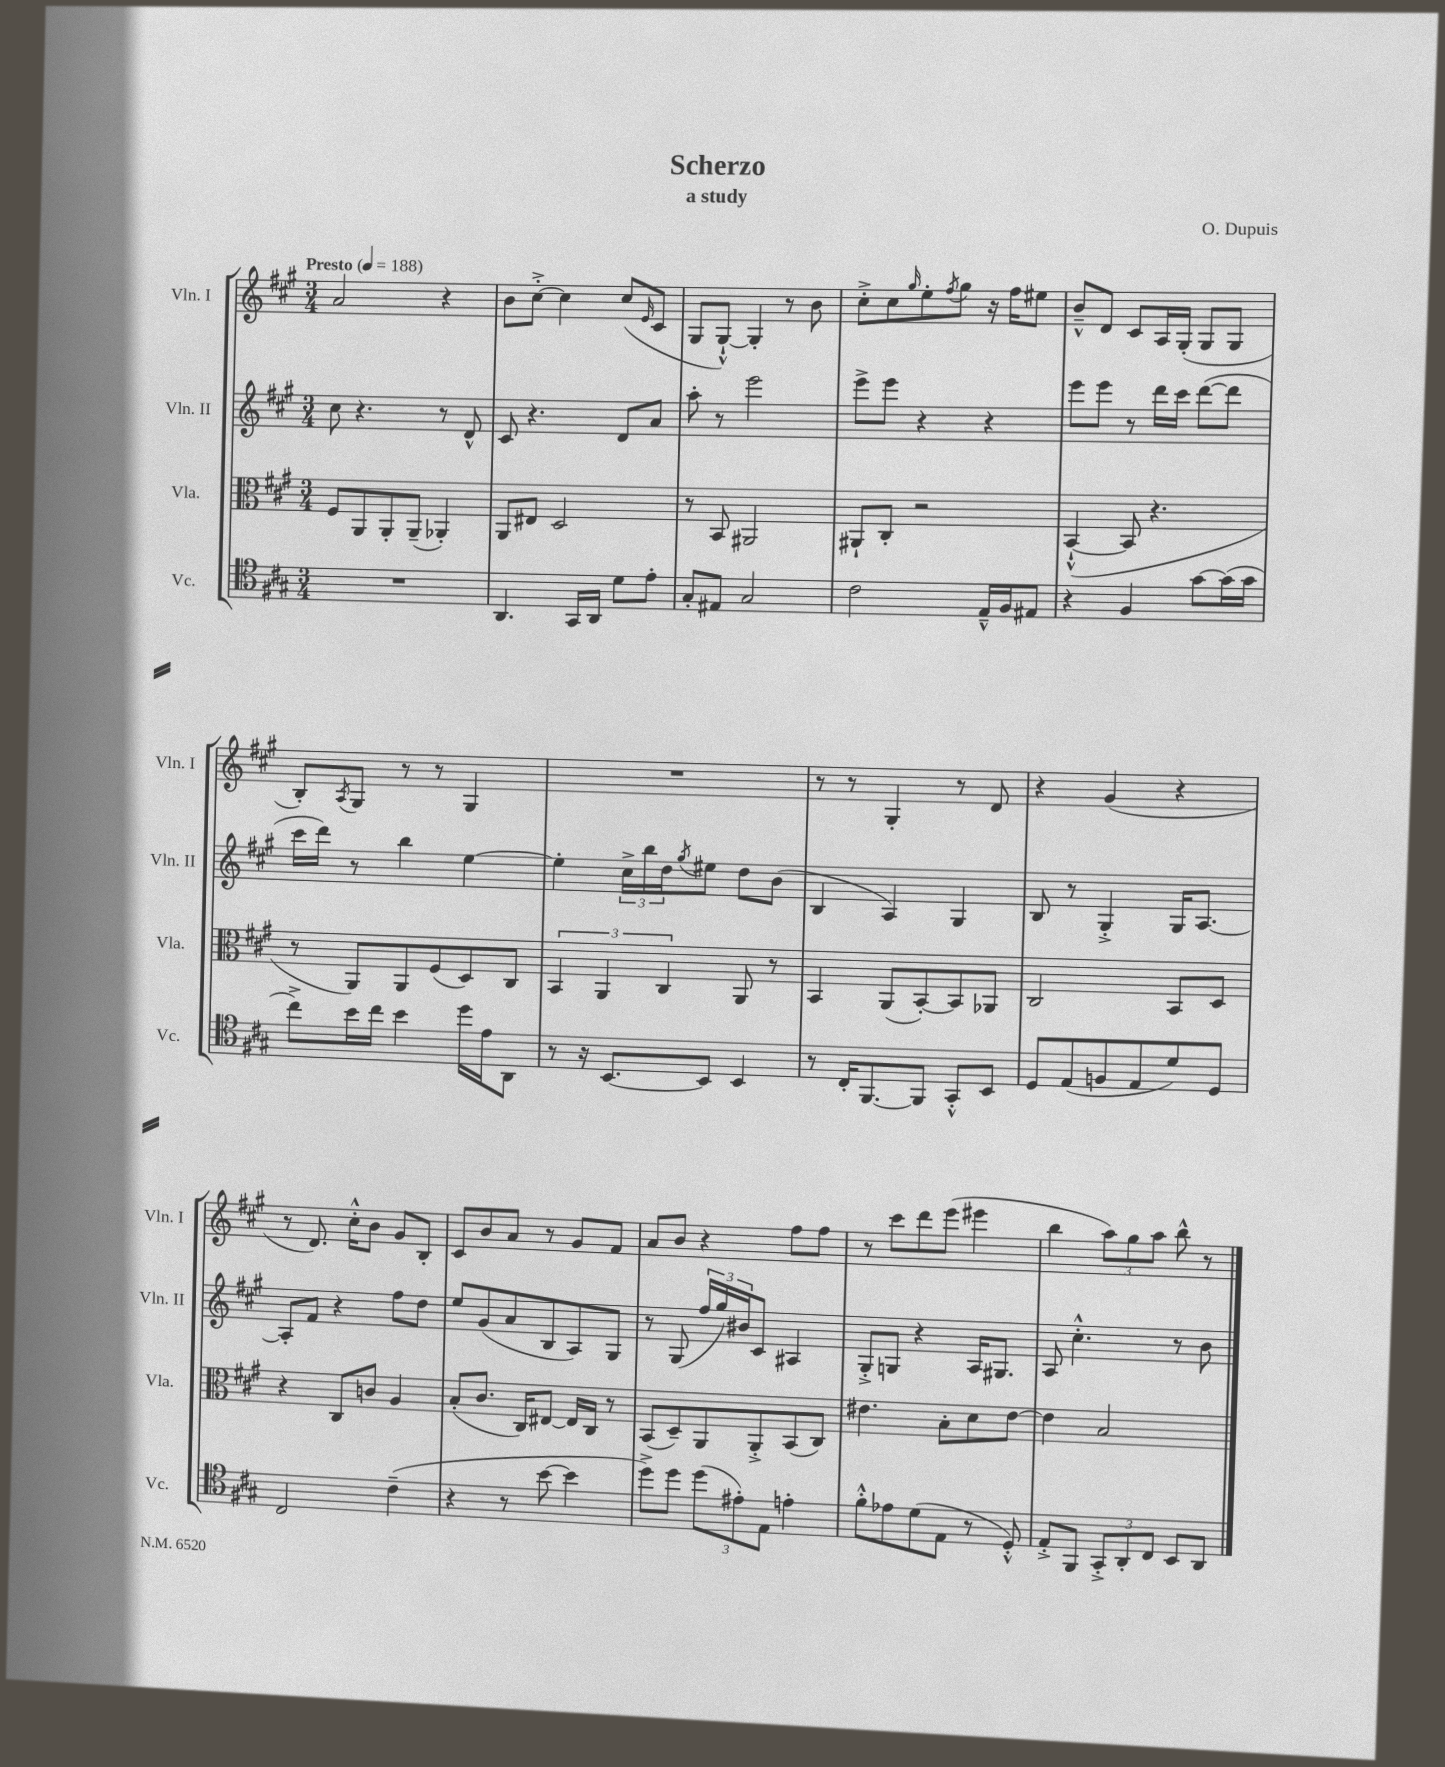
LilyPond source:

\header { title = "Scherzo" composer = "O. Dupuis" subtitle = "a study" }
<<
\new StaffGroup <<
\new Staff = "s0" \with { instrumentName = "Vln. I" shortInstrumentName = "Vln. I" } {
    \clef treble \key a \major \numericTimeSignature \time 3/4 \tempo "Presto" 4 = 188
    a'2 r4 |
    b'8 cis''8~-.-> cis''4 cis''8( \grace { e'16 } cis'8 |
    gis8 gis8~-!-^) gis4-. r8 b'8 |
    cis''8-.-> cis''8 \grace { gis''16 } e''8-. \acciaccatura { fis''8 } gis''8 r16 fis''16 eis''8 |
    b'8---^ d'8 cis'8 a16 gis16-.( gis8 gis8 |
    b8-.) \acciaccatura { a8 } gis8 r8 r8 gis4 |
    R2. |
    r8 r8 gis4-. r8 d'8 |
    r4 gis'4( r4 |
    r8 d'8.) cis''16-.-^ b'8 gis'8 b8-. |
    cis'8 b'8 a'8 r8 gis'8 fis'8 |
    a'8 b'8 r4 fis''8 fis''8 |
    r8 cis'''8 d'''8 e'''8( eis'''4 |
    b''4 \tuplet 3/2 { a''8) gis''8 a''8 } b''8-^ r8 \bar "|." |
}
\new Staff = "s1" \with { instrumentName = "Vln. II" shortInstrumentName = "Vln. II" } {
    \clef treble \key a \major \numericTimeSignature \time 3/4
    cis''8 r4. r8 d'8-^ |
    cis'8 r4. d'8 a'8 |
    a''8-. r8 e'''2 |
    e'''8-> e'''8 r4 r4 |
    e'''8 e'''8 r8 d'''16 cis'''16 d'''8~( d'''8 |
    cis'''16 d'''16) r8 b''4 e''4~ |
    e''4-. \tuplet 3/2 { cis''16-> b''16 d''16 } \acciaccatura { gis''8 } eis''8 d''8 b'8( |
    b4 a4) gis4 |
    b8 r8 gis4-.-> gis16 a8.~ |
    a8-. fis'8 r4 fis''8 d''8 |
    e''8 gis'8( a'8 b8 a8) gis8 |
    r8 gis8( \tuplet 3/2 { fis''16 gis''16) bis'16 } cis'8 ais4 |
    gis8-.-> g8 r4 a16 gis8. |
    a8 cis''4.-.-^ r8 b'8 \bar "|." |
}
\new Staff = "s2" \with { instrumentName = "Vla." shortInstrumentName = "Vla." } {
    \clef alto \key a \major \numericTimeSignature \time 3/4
    fis8 a,8 a,8-. a,8--( aes,4-.) |
    a,8 eis8 d2 |
    r8 b,8 ais,2 |
    ais,8-! cis8-. r2 |
    b,4~-!-^( b,8 r4. |
    r8 a,8) a,8 fis8( d8) cis8 |
    \tuplet 3/2 { b,4 a,4 cis4 } a,8 r8 |
    b,4 a,8( b,8~-.) b,8 aes,8 |
    cis2 b,8 d8 |
    r4 cis8 c'8 a4 |
    b8-.( cis'8. cis16) eis8~ eis16 cis16 r8 |
    b,8( d8--) a,8 a,8-.-> b,8( cis8) |
    eis'4. b8-. d'8 eis'8~ |
    eis'4 b2 \bar "|." |
}
\new Staff = "s3" \with { instrumentName = "Vc." shortInstrumentName = "Vc." } {
    \clef tenor \key a \major \numericTimeSignature \time 3/4
    R2. |
    a,4. gis,16 a,16 d'8 e'8-. |
    gis8-. eis8 gis2 |
    cis'2 e16---^ fis16 eis8 |
    r4 fis4 gis'8~ gis'16( gis'16 |
    cis''8->) b'16 cis''16 b'4 d''16 e'16 a,8 |
    r8 r16 b,8.~ b,8 b,4 |
    r8 cis16-. fis,8.~ fis,8 gis,8-.-^ b,8 |
    d8 e8( f8 e8 d'8) d8 |
    cis2 cis'4--( |
    r4 r8 b'8~ b'4 |
    d''8->) d''8 \tuplet 3/2 { d''8( eis'8-.) e8 } e'4-. |
    fis'8-.-^ ees'8 d'8( e8 r8 d8-.-^) |
    e8-.-> fis,8 \tuplet 3/2 { gis,8-.-> a,8-. cis8 } b,8 a,8 \bar "|." |
}
>>
>>
\layout { \context { \Score \remove "Bar_number_engraver" } }
